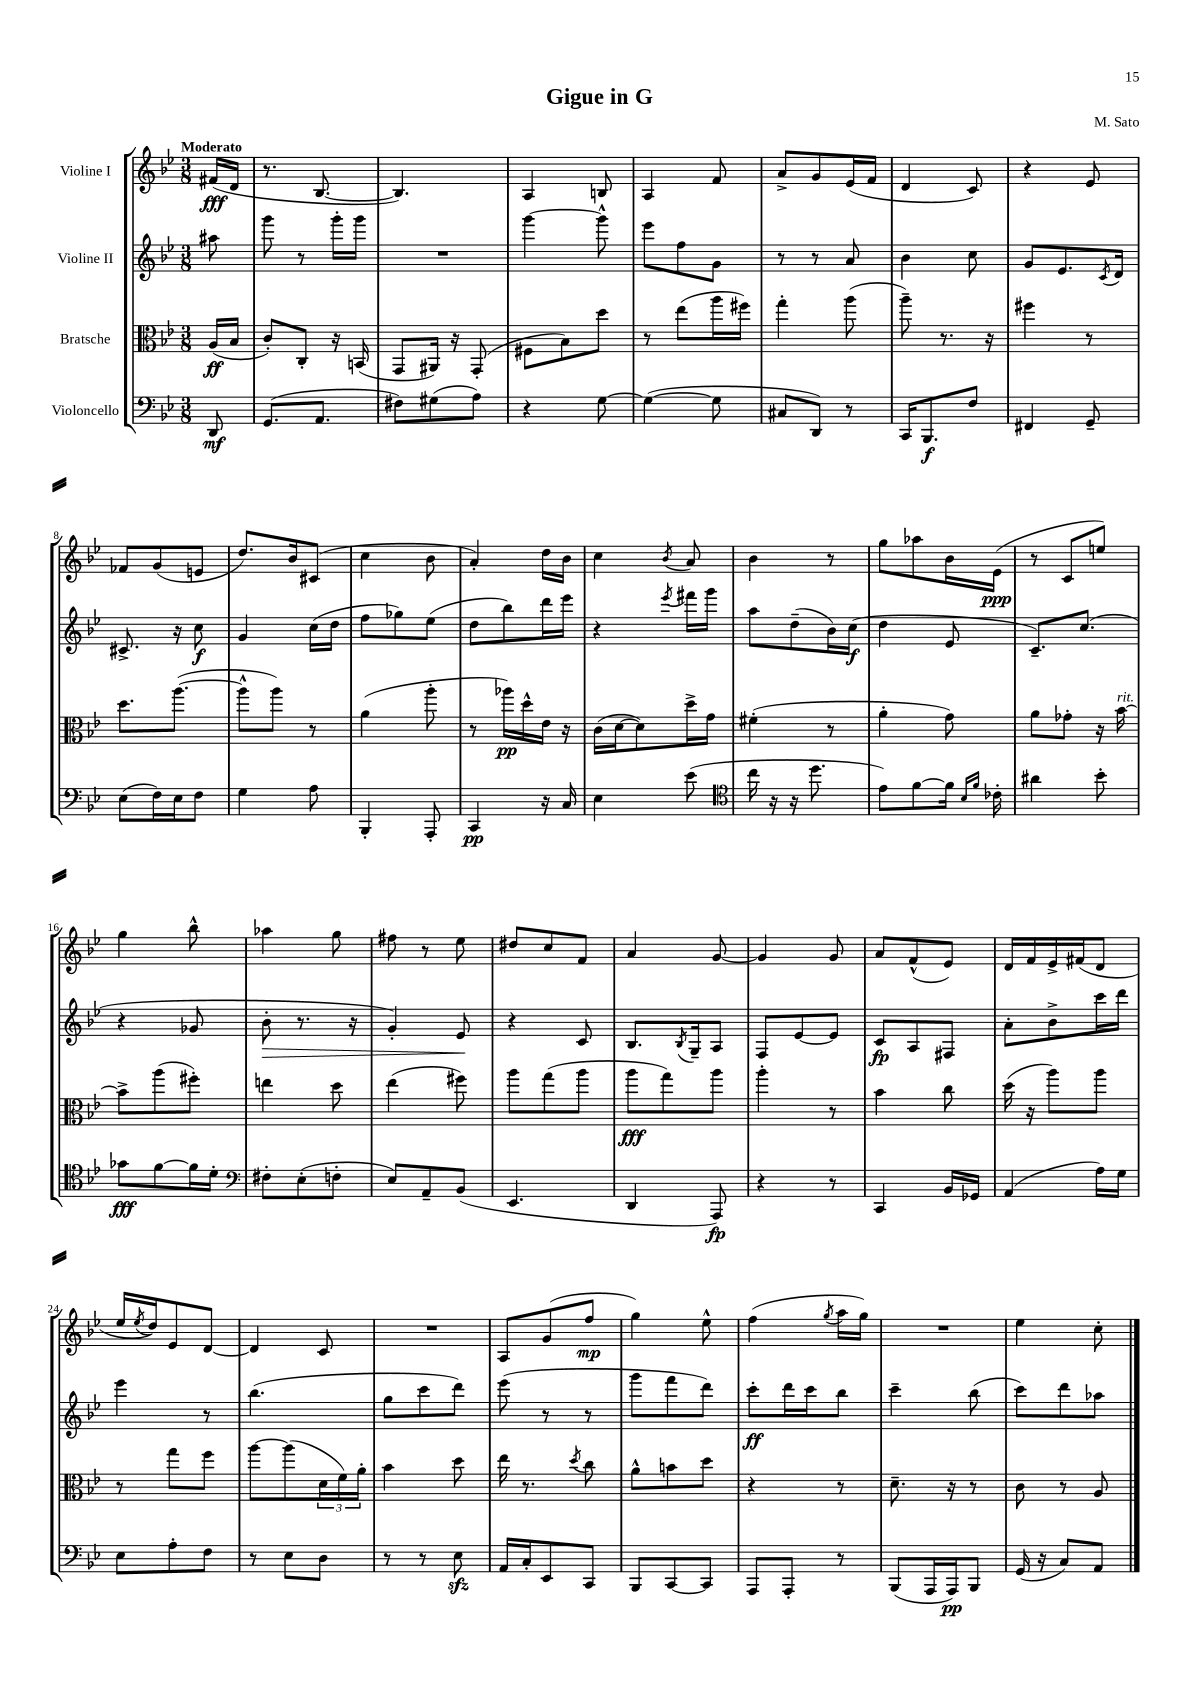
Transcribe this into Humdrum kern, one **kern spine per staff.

**kern	**kern	**kern	**kern
*staff4	*staff3	*staff2	*staff1
*clefF4	*clefC3	*clefG2	*clefG2
*k[b-e-]	*k[b-e-]	*k[b-e-]	*k[b-e-]
*M3/8	*M3/8	*M3/8	*M3/8
8DD/	(16A/LL	8aa#\	(16f#/LL
.	16B-/JJ	.	16d/JJ
=	=	=	=
(8.GG/L	8c'/L)	8ggg\	8.r
.	8C'/J	8r	.
8.AA/J	.	.	[8.B-/
.	16r	16ggg'\LL	.
.	(16BB/	16ggg\JJ	.
=	=	=	=
8F#\L)	8GG/L	4.r	4.B-/])
(8G#\	16AA#/Jk)	.	.
.	16r	.	.
8A\J)	(8GG'/	.	.
=	=	=	=
4r	8F#\L	[4ggg\	4A/
.	8B-\)	.	.
[8G\	8dd\J	8ggg^^\]	8B/
=	=	=	=
(4G\_	8r	8eee-\L	4A/
.	(8ee-\L	8ff\	.
8G\]	16aa\L	8g\J	8f/
.	16ff#\JJ)	.	.
=	=	=	=
8C#/L	4gg'\	8r	8a^/L
8DD/J)	.	8r	8g/
8r	(8aa\	8a/	(16e-/L
.	.	.	16f/JJ
=	=	=	=
16CC/LK	8aa~\)	4b-\	4d/
8.BBB-/	.	.	.
.	8.r	.	.
8F/J	.	8cc\	8c/)
.	16r	.	.
=	=	=	=
4FF#/	4ff#\	8g/L	4r
.	.	8.e-/	.
8GG~/	8r	.	8e-/
.	.	8qc/	.
.	.	16d/Jk	.
=	=	=	=
(8E-\L	8.dd\L	8.c#^/	8f-/L
16F\L)	.	.	(8g/
16E-\J	([8.aa\J	16r	.
8F\J	.	8cc\	8e/J
=	=	=	=
4G\	8aa^^\]L	4g/	8.dd/L)
.	8aa\J)	.	.
.	.	.	16b-/k
8A\	8r	(16cc\LL	(8c#/J
.	.	16dd\JJ	.
=	=	=	=
4BBB-'/	(4a\	8ff\L	4cc\
.	.	8gg-\)	.
8AAA'/	8aa'\	(8ee-\J	8b-\
=	=	=	=
4CC/	8r	8dd\L	4a'/)
.	16aa-\LL)	8bb-\)	.
.	16dd^^\	.	.
16r	16e-\JJ	16ddd\L	16dd\LL
16C/	16r	16eee-\JJ	16b-\JJ
=	=	=	=
4E-\	(16c\LL	4r	4cc\
.	[16d\J	.	.
.	8d\])	.	.
.	.	8qeee-/	8qb-/
(8e-\	16dd^\L	16fff#\LL	8a/
.	16g\JJ	16ggg\JJ	.
=	=	=	=
*clefC4	*	*	*
16cc\	(4f#'\	8aa\L	4b-\
16r	.	.	.
16r	.	(8dd~\	.
8.dd\	.	.	.
.	8r	16b-\L)	8r
.	.	(16cc\JJ	.
=	=	=	=
8e-\L)	4a'\	4dd\	8gg\L
[8f\	.	.	8aa-\
16f\]Jk	8g\)	8e-/	16b-\L
16qqB-/LL	.	.	.
16qqf/JJ	.	.	.
16c-'\	.	.	(16e-\JJ
=	=	=	=
4a#\	8a\L	8.c~/L)	8r
.	8g-'\J	.	8c/L
.	.	(8.cc/J	.
8b-'\	16r	.	8ee/J)
.	[16b-\	.	.
=	=	=	=
8g-\L	8b-^\]L	4r	4gg\
[8f\	(8aa\	.	.
16f\]L	8ff#'\J)	8g-/	8bb-^^\
16d'\JJ	.	.	.
=	=	=	=
*clefF4	*	*	*
8F#'\L	4ee\	8b-'\	4aa-\
(8E-'\	.	8.r	.
8F'\J	8dd\	.	8gg\
.	.	16r	.
=	=	=	=
8E-/L)	(4ee-\	4g'/)	8ff#\
8AA~/	.	.	8r
(8BB-/J	8ff#\)	8e-/	8ee-\
=	=	=	=
4.EE-/	8aa\L	4r	8dd#/L
.	(8gg\	.	8cc/
.	8aa\J	8c/	8f/J
=	=	=	=
4DD/	8aa\L	8.B-/L	4a/
.	8gg\)	.	.
.	.	8qB-/	.
.	.	16G~/k	.
8AAA/)	8aa\J	8A/J	[8g/
=	=	=	=
4r	4aa'\	8F/L	4g/]
.	.	[8e-/	.
8r	8r	8e-/]J	8g/
=	=	=	=
4CC/	4b-\	8c/L	8a/L
.	.	8A/	(8f^^/
16BB-/LL	8cc\	8F#/J	8e-/J)
16GG-/JJ	.	.	.
=	=	=	=
(4AA/	(16dd\	8a'\L	16d/LL
.	16r	.	16f/
.	8aa\L)	8b-^\	16e-^/
.	.	.	(16f#/J
16A\LL)	8aa\J	16ccc\L	8d/J
16G\JJ	.	16ddd\JJ	.
=	=	=	=
8E-\L	8r	4eee-\	16ee-/LL
.	.	.	8qee-/
.	.	.	16dd/J)
8A'\	8gg\L	.	8e-/
8F\J	8ff\J	8r	[8d/J
=	=	=	=
8r	[8aa\L	(4.bb-\	4d/]
8E-\L	(8aa\]	.	.
8D\J	24d\L	.	8c/
.	24f\)	.	.
.	24a'\JJ	.	.
=	=	=	=
8r	4b-\	8gg\L	4.r
8r	.	8ccc\	.
8E-\	8dd\	8ddd\J)	.
=	=	=	=
16AA/LL	16ee-\	(8eee-\	8A/L
16C'/J	8.r	.	.
8EE-/	.	8r	(8g/
.	8qdd/	.	.
8CC/J	8cc\	8r	8ff/J
=	=	=	=
8BBB-/L	8a^^\L	8ggg\L	4gg\)
[8CC/	8b\	8fff\	.
8CC/]J	8dd\J	8ddd\J)	8ee-^^\
=	=	=	=
8AAA/L	4r	8ccc'\L	(4ff\
8AAA'/J	.	16ddd\L	.
.	.	16ccc\J	.
.	.	.	8qgg/
8r	8r	8bb-\J	16aa\LL
.	.	.	16gg\JJ)
=	=	=	=
(8BBB-/L	8.d~\	4ccc~\	4.r
16AAA/L	.	.	.
16AAA/J)	16r	.	.
8BBB-/J	8r	(8bb-\	.
=	=	=	=
(16GG/	8c\	8ccc\L)	4ee-\
16r	.	.	.
8C/L)	8r	8ddd\	.
8AA/J	8A/	8aa-\J	8cc'\
==	==	==	==
*-	*-	*-	*-
